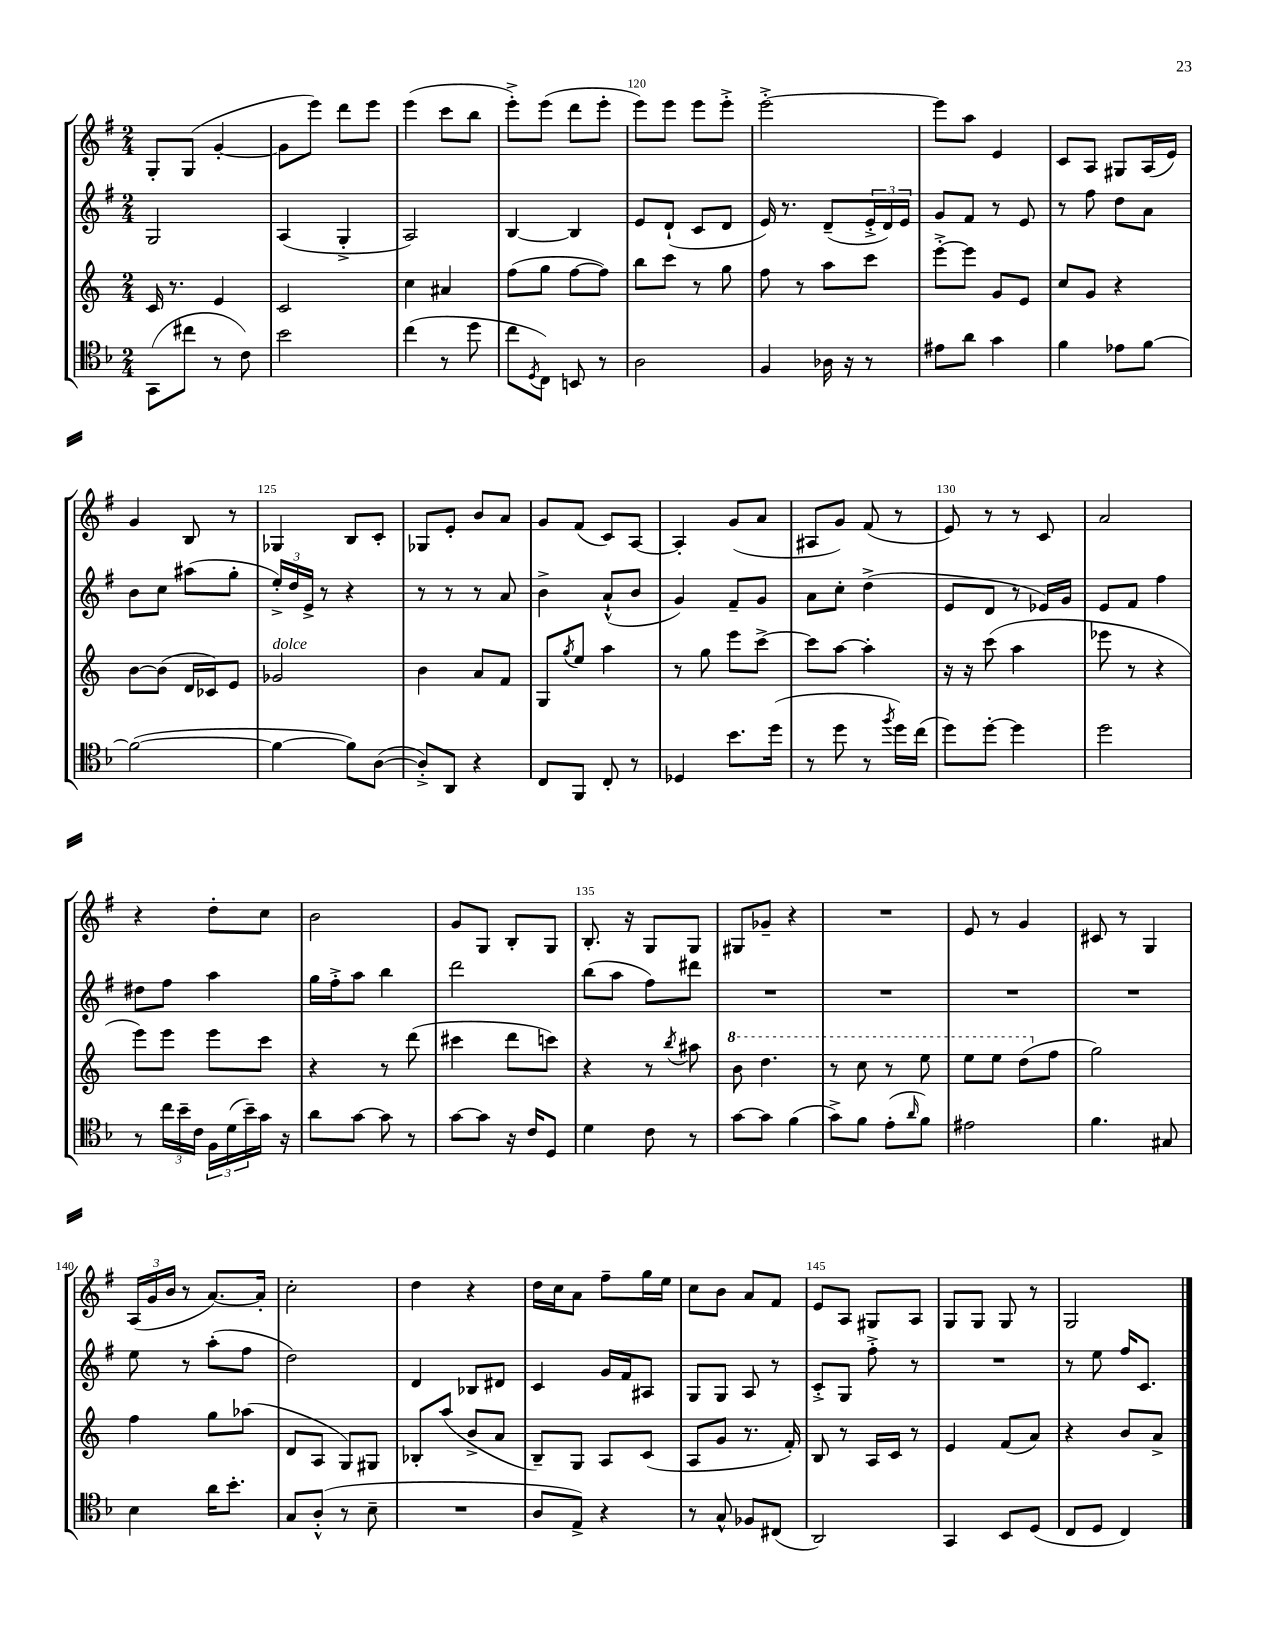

**kern	**kern	**kern	**kern
*part4	*part3	*part2	*part1
*staff4	*staff3	*staff2	*staff1
*clefC4	*clefG2	*clefG2	*clefG2
*k[b-]	*k[]	*k[f#]	*k[f#]
*M2/4	*M2/4	*M2/4	*M2/4
=116	=116	=116	=116
(8GG\L	16c/	2G/	8G'/L
.	8.r	.	.
8cc#X\J	.	.	(8G/J
8r	4e/	.	[4g'/
8c\)	.	.	.
=117	=117	=117	=117
2b-\	2c/	(4A/	8g\L]
.	.	.	8eee\J)
.	.	4G'^/	8ddd\L
.	.	.	8eee\J
=118	=118	=118	=118
(4cc\	4cc\	2A/)	(4eee\
8r	4a#X/	.	8ccc\L
8dd\	.	.	8bb\J
=119	=119	=119	=119
8cc\L	(8ff\L	[4B/	8eee'^\L)
8qD/	.	.	.
8C\J)	8gg\J	.	(8eee\J
8BBn/	[8ff\L	4B/]	8ddd\L
8r	8ff\J])	.	8eee'\J
=120	=120	=120	=120
2A\	8bb\L	8e/L	8eee\L)
.	8ccc\J	(8d`/J	8eee\J
.	8r	8c/L	8eee\L
.	8gg\	8d/J	8eee'^\J
=121	=121	=121	=121
4F/	8ff\	16e/)	[2eee'^\
.	.	8.r	.
.	8r	.	.
16A-X\	8aa\L	(8d~/L	.
16r	.	.	.
8r	8ccc\J	24e'^/L	.
.	.	24d/)	.
.	.	24e/JJ	.
=122	=122	=122	=122
8e#X\L	[8eee'^\L	8g/L	8eee\L]
8a\J	8eee\J]	8f#/J	8aa\J
4g\	8g/L	8r	4e/
.	8e/J	8e/	.
=123	=123	=123	=123
4f\	8cc/L	8r	8c/L
.	8g/J	8ff#\	8A/J
8e-X\L	4r	8dd\L	8G#X/L
[8f\J	.	8a\J	(16A/L
.	.	.	16e/JJ)
!!LO:LB:g=z
=124	=124	=124	=124
(2f\_	[8b\L	8b\L	4g/
.	(8b\J]	8cc\J	.
.	16d/LL	(8aa#X\L	8B/
.	16c-X/J)	.	.
.	8e/J	8gg'\J	8r
=125	=125	=125	=125
!	!LO:TX:a:i:t=dolce	!	!
4f\_	2g-X/	24ee'^/LL)	4G-X/
.	.	24dd/	.
.	.	24e^/JJ	.
.	.	8r	.
8f\L])	.	4r	8B/L
([8A\J	.	.	8c'/J
=126	=126	=126	=126
8A'^/L])	4b\	8r	8G-X/L
8AA/J	.	8r	8e'/J
4r	8a/L	8r	8b/L
.	8f/J	8a/	8a/J
=127	=127	=127	=127
8C/L	8G/L	4b^\	8g/L
.	8qgg/	.	.
8FF/J	8ee/J	.	(8f#/J
8C'/	4aa\	(8a`^^/L	8c/L)
8r	.	8b/J	[8A/J
=128	=128	=128	=128
4D-X/	8r	4g/)	4A'/]
.	8gg\	.	.
8.b-\L	8eee\L	8f#~/L	(8g/L
.	[8ccc^\J	8g/J	8a/J
(16dd\Jk	.	.	.
=129	=129	=129	=129
8r	8ccc\L]	8a\L	8A#X/L
8dd\	[8aa\J	8cc'\J	8g/J)
8r	4aa'\]	(4dd^\	(8f#/
8qff/	.	.	.
16dd\LL)	.	.	8r
(16cc\JJ	.	.	.
=130	=130	=130	=130
8dd\L)	16r	8e/L	8e/)
.	16r	.	.
[8dd'\J	(8ccc\	8d/J	8r
4dd\]	4aa\	8r	8r
.	.	16e-X/LL)	8c/
.	.	16g/JJ	.
=131	=131	=131	=131
2dd\	8eee-X\	8e/L	2a/
.	8r	8f#/J	.
.	4r	4ff#\	.
!!LO:LB:g=z
=132	=132	=132	=132
8r	8eee\L)	8dd#X\L	4r
24cc\LL	8eee\J	8ff#\J	.
24b-~\	.	.	.
24c\JJ	.	.	.
24F\LL	8eee\L	4aa\	8dd'\L
(24d\	.	.	.
24b-~\)	.	.	.
16g\JJ	8ccc\J	.	8cc\J
16r	.	.	.
=133	=133	=133	=133
8a\L	4r	16gg\LL	2b\
.	.	16ff#'^\J	.
[8g\J	.	8aa\J	.
8g\]	8r	4bb\	.
8r	(8ddd\	.	.
=134	=134	=134	=134
[8g\L	4ccc#X\	2ddd\	8g/L
8g\J]	.	.	8G/J
16r	8ddd\L	.	8B'/L
16c/KL	.	.	.
8D/J	8cccn\J)	.	8G/J
=135	=135	=135	=135
4d\	4r	(8bb\L	8.B'/
.	.	8aa\J	.
.	.	.	16r
8c\	8r	8ff#\L)	8G/L
.	8qbb/	.	.
8r	8aa#X\	8ddd#X\J	8G/J
=136	=136	=136	=136
*	*8va	*	*
[8g\L	8bb\	2r	8G#X/L
8g\J]	4.ddd\	.	8g-X~/J
(4f\	.	.	4r
=137	=137	=137	=137
8g^\L)	8r	2r	2r
8f\J	8ccc\	.	.
(8e'\L	8r	.	.
16qqa/	.	.	.
8f\J)	8eee\	.	.
=138	=138	=138	=138
2e#X\	8eee\L	2r	8e/
.	8eee\J	.	8r
.	(8ddd\L	.	4g/
*	*X8va	*	*
.	8ff\J	.	.
=139	=139	=139	=139
4.f\	2gg\)	2r	8c#X/
.	.	.	8r
.	.	.	4G/
8G#X/	.	.	.
!!LO:LB:g=z
=140	=140	=140	=140
4B-\	4ff\	8ee\	(24A/LL
.	.	.	24g/
.	.	.	24b/JJ
.	.	8r	8r
16a\KL	8gg\L	(8aa'\L	[8.a/L)
8.b-'\J	.	.	.
.	(8aa-X\J	8ff#\J	.
.	.	.	16a'/Jk]
=141	=141	=141	=141
8G/L	8d/L	2dd\)	2cc'\
(8A'^^/J	8A/J	.	.
8r	8G/L)	.	.
8B-~\	8G#X/J	.	.
=142	=142	=142	=142
2r	8B-X'/L	4d/	4dd\
.	(8aa/J	.	.
.	8b^/L	8B-X/L	4r
.	8a/J	8d#X/J	.
=143	=143	=143	=143
8A/L	8B~/L)	4c/	16dd\LL
.	.	.	16cc\J
8E^/J)	8G/J	.	8a\J
4r	8A/L	16g/LL	8ff#~\L
.	.	16f#/J	.
.	(8c/J	8A#X/J	16gg\L
.	.	.	16ee\JJ
=144	=144	=144	=144
8r	8A/L	8G/L	8cc\L
8G^^/	8g/J	8G/J	8b\J
8F-X/L	8.r	8A/	8a/L
(8C#X/J	.	8r	8f#/J
.	16f'/)	.	.
=145	=145	=145	=145
2AA/)	8B/	8c'^/L	8e/L
.	8r	8G/J	8A/J
.	16A/LL	8ff#'^\	8G#X/L
.	16c/JJ	.	.
.	8r	8r	8A/J
=146	=146	=146	=146
4GG/	4e/	2r	8G/L
.	.	.	8G/J
8BB-/L	(8f/L	.	8G/
(8D/J	8a/J)	.	8r
=147	=147	=147	=147
8C/L	4r	8r	2G/
8D/J	.	8ee\	.
4C/)	8b/L	16ff#/KL	.
.	.	8.c/J	.
.	8a^/J	.	.
==	==	==	==
*-	*-	*-	*-
